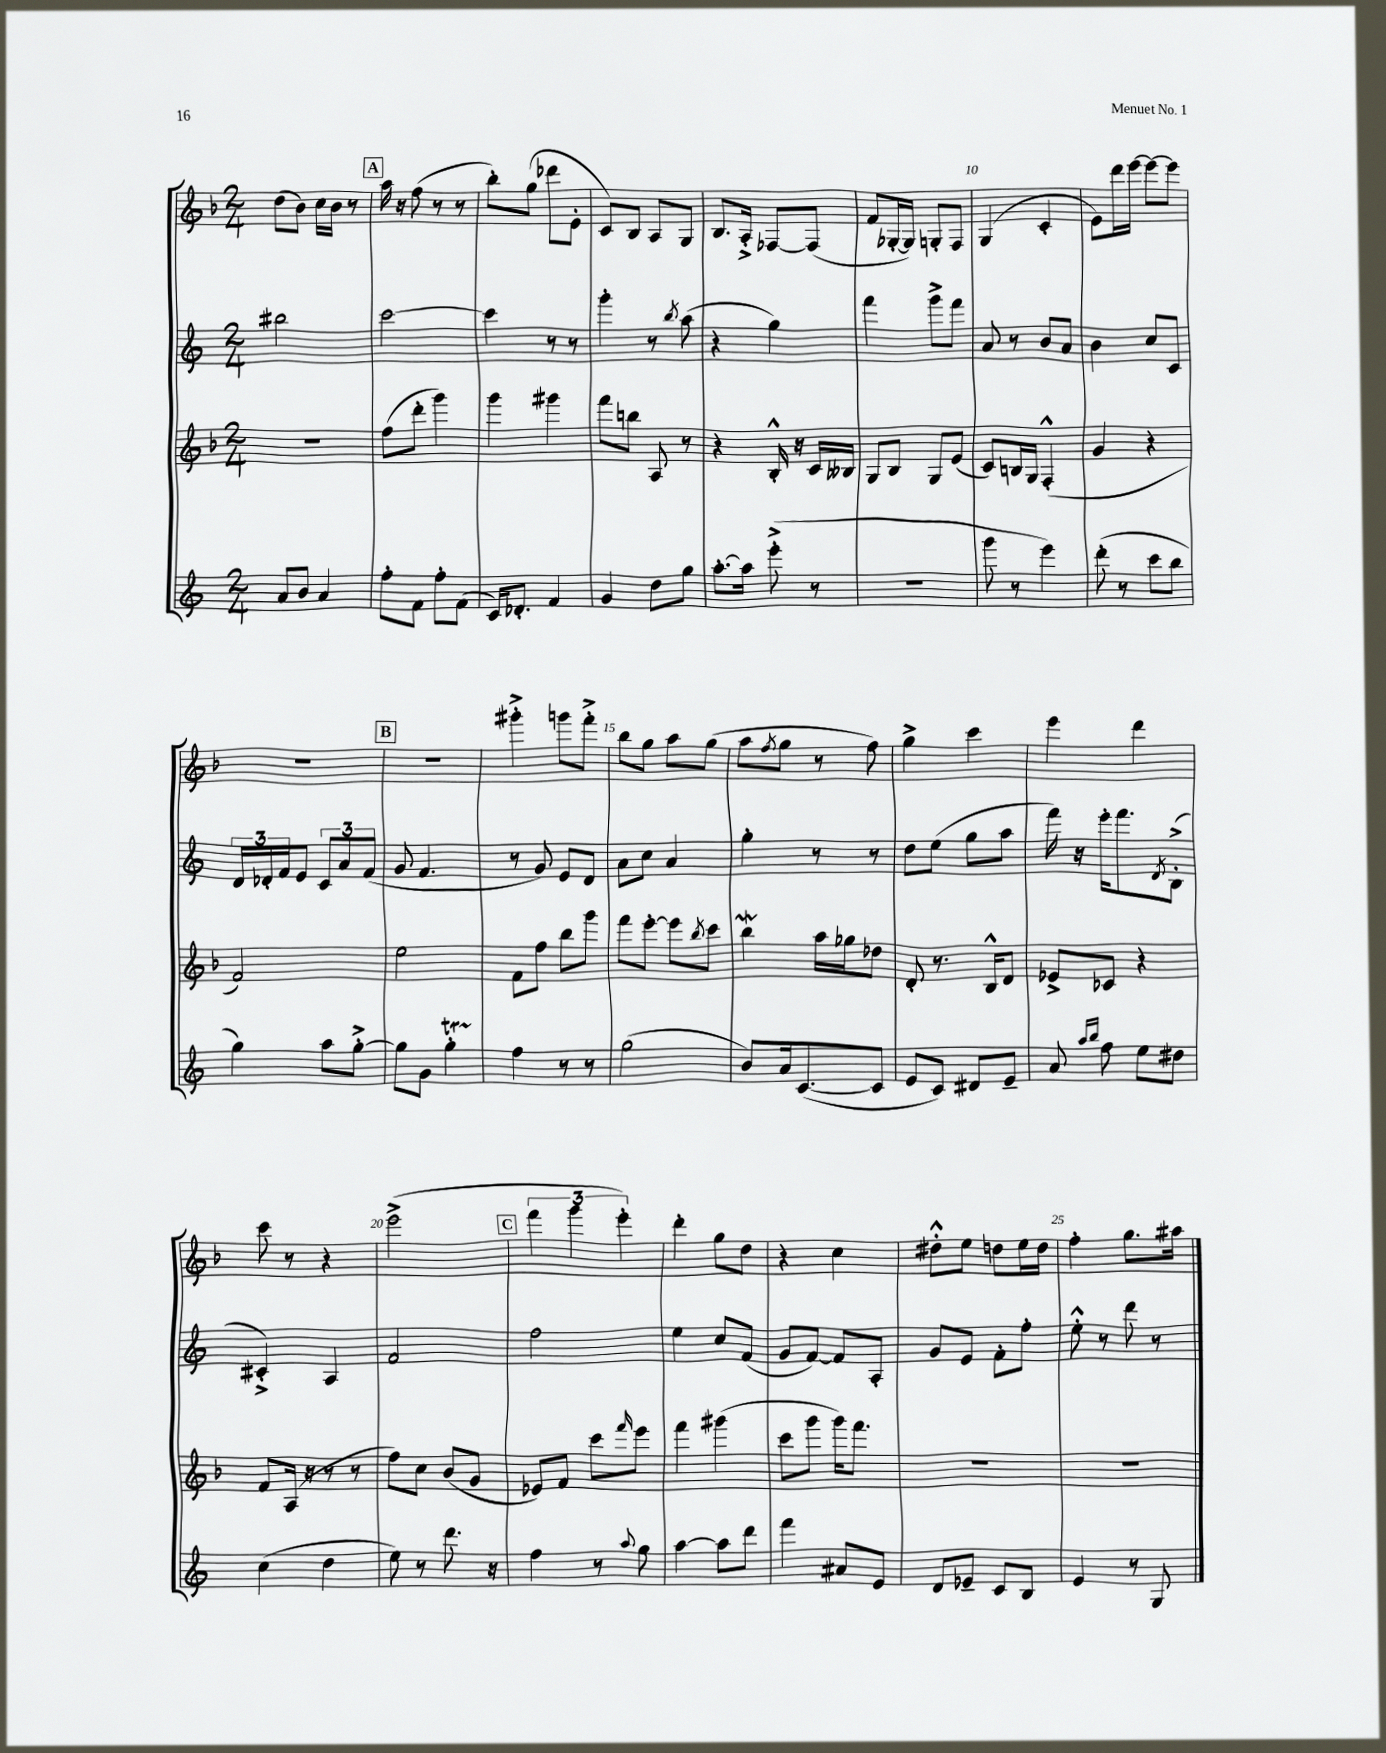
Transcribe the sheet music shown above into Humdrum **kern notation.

**kern	**kern	**kern	**kern
*staff4	*staff3	*staff2	*staff1
*clefG2	*clefG2	*clefG2	*clefG2
*k[]	*k[b-]	*k[]	*k[b-]
*M2/4	*M2/4	*M2/4	*M2/4
8a/L	2r	2bb#\	(8dd\L
8b/J	.	.	8b-\J)
4a/	.	.	16cc\LL
.	.	.	16b-\JJ
.	.	.	8r
=	=	=	=
8ff'\L	(8ff\L	[2ccc\	16aa\
.	.	.	16r
8f\J	8ddd'\J	.	(8ff\
8ff'\L	4ggg\)	.	8r
(8f\J	.	.	8r
=	=	=	=
16c/LK)	4ggg\	4ccc\]	8bb-'\L)
8.d-'/J	.	.	.
.	.	.	(8gg\J
4f/	4ggg#\	8r	8ddd-\L
.	.	8r	8e'\J
=	=	=	=
4g/	8fff\L	4ggg'\	8c/L)
.	8bb\J	.	8B-/J
8dd\L	8A/	8r	8A/L
.	.	8qbb/	.
8gg\J	8r	(8aa\	8G/J
=	=	=	=
[8.aa'\L	4r	4r	8.B-/L
16aa\]Jk	.	.	16A'^/Jk
(8eee'^\	16B-'^^/	4gg\)	[8F-/L
.	16r	.	.
8r	16c/LL	.	(8F-/]J
.	16B--/JJ	.	.
=	=	=	=
2r	8G/L	4fff\	8f/L
.	8B-/J	.	[16G-'/L
.	.	.	16G-/]JJ)
.	8G/L	8ggg^\L	8G'/L
.	(8e/J	8fff\J	8F/J
=	=	=	=
8ggg\	8c/L)	8a/	(4G/
8r	16B/L	8r	.
.	16G/JJ	.	.
4eee\)	(4F'^^/	8b/L	4c'/
.	.	8a/J	.
=	=	=	=
(8ddd'\	4g/	4b\	8e\L)
8r	.	.	16ddd\L
.	.	.	[16eee\JJ
8ccc\L	4r	8cc/L	8eee\_L
8bb\J	.	8c/J	8eee\]J
=	=	=	=
4gg\)	2f/)	24d/LL	2r
.	.	24d-'/	.
.	.	24f/J	.
.	.	8e/J	.
8aa\L	.	12c/L	.
.	.	12a/	.
[8gg'^\J	.	.	.
.	.	(12f/J	.
=	=	=	=
8gg\]L	2ee\	8g/	2r
8g\J	.	4.f/	.
4gg'\	.	.	.
=	=	=	=
4ff\	8f\L	8r	4ggg#'^\
.	8ff\J	8g/)	.
8r	8bb-\L	8e/L	8ggg\L
8r	8ggg\J	8d/J	8fff'^\J
=	=	=	=
(2gg\	8fff\L	8a\L	8bb-\L
.	[8eee'\J	8cc\J	8gg\J
.	8eee\]L	4a/	8aa\L
.	8qbb-/	.	.
.	8ccc\J	.	(8gg\J
=	=	=	=
8b/L)	4bb-\	4gg'\	8aa\L
.	.	.	8qff/
16a/k	.	.	8gg\J
([8.c/	.	.	.
.	16aa\LL	8r	8r
.	16gg-\J	.	.
8c/]J	8dd-\J	8r	8ff\)
=	=	=	=
8e/L	8d'/	8dd\L	4gg^\
8c/J)	8.r	(8ee\J	.
8d#/L	.	8gg\L	4ccc\
.	16B-^^/LK	.	.
8e~/J	8d/J	8aa\J	.
=	=	=	=
8a/	8e-^/L	16fff\)	4eee\
.	.	16r	.
16qqaa/LL	.	.	.
16qqbb/JJ	.	.	.
8ff\	8c-/J	16eee'\LK	.
.	.	8.fff\	.
8ee\L	4r	.	4ddd\
.	.	8qd/	.
8dd#\J	.	(8B'^\J	.
=	=	=	=
(4cc\	8f/L	4c#'^/)	8ccc\
.	(16A/Jk	.	8r
.	16r	.	.
4dd\	8r	4A/	4r
.	8r	.	.
=	=	=	=
8ee\)	8ff\L)	2f/	(2eee^\
8r	8cc\J	.	.
8.ddd\	(8b-/L	.	.
.	8g/J	.	.
16r	.	.	.
=	=	=	=
4ff\	8e-/L)	2ff\	6fff\
.	8f/J	.	.
.	.	.	6ggg\
8r	8ccc\L	.	.
.	.	.	6eee'\)
8qqaa/	16qqfff/	.	.
8gg\	8eee\J	.	.
=	=	=	=
[4aa\	4fff\	4ee\	4ddd'\
8aa\]L	(4ggg#\	8cc/L	8gg\L
8ddd\J	.	(8f/J	8dd\J
=	=	=	=
4fff\	8ccc\L	8g/L	4r
.	8ggg\J	[8f/J)	.
8a#/L	16ggg\LK)	8f/]L	4cc\
.	8.fff\J	.	.
8e/J	.	8A'/J	.
=	=	=	=
8d/L	2r	8g/L	8dd#'^^\L
8e-~/J	.	8e/J	8ee\J
8c/L	.	8f'\L	8dd\L
8B/J	.	8ff'\J	16ee\L
.	.	.	16dd\JJ
=	=	=	=
4e/	2r	8ee'^^\	4ff'\
.	.	8r	.
8r	.	8ddd\	8.gg\L
8G/	.	8r	.
.	.	.	16aa#\Jk
==	==	==	==
*-	*-	*-	*-
